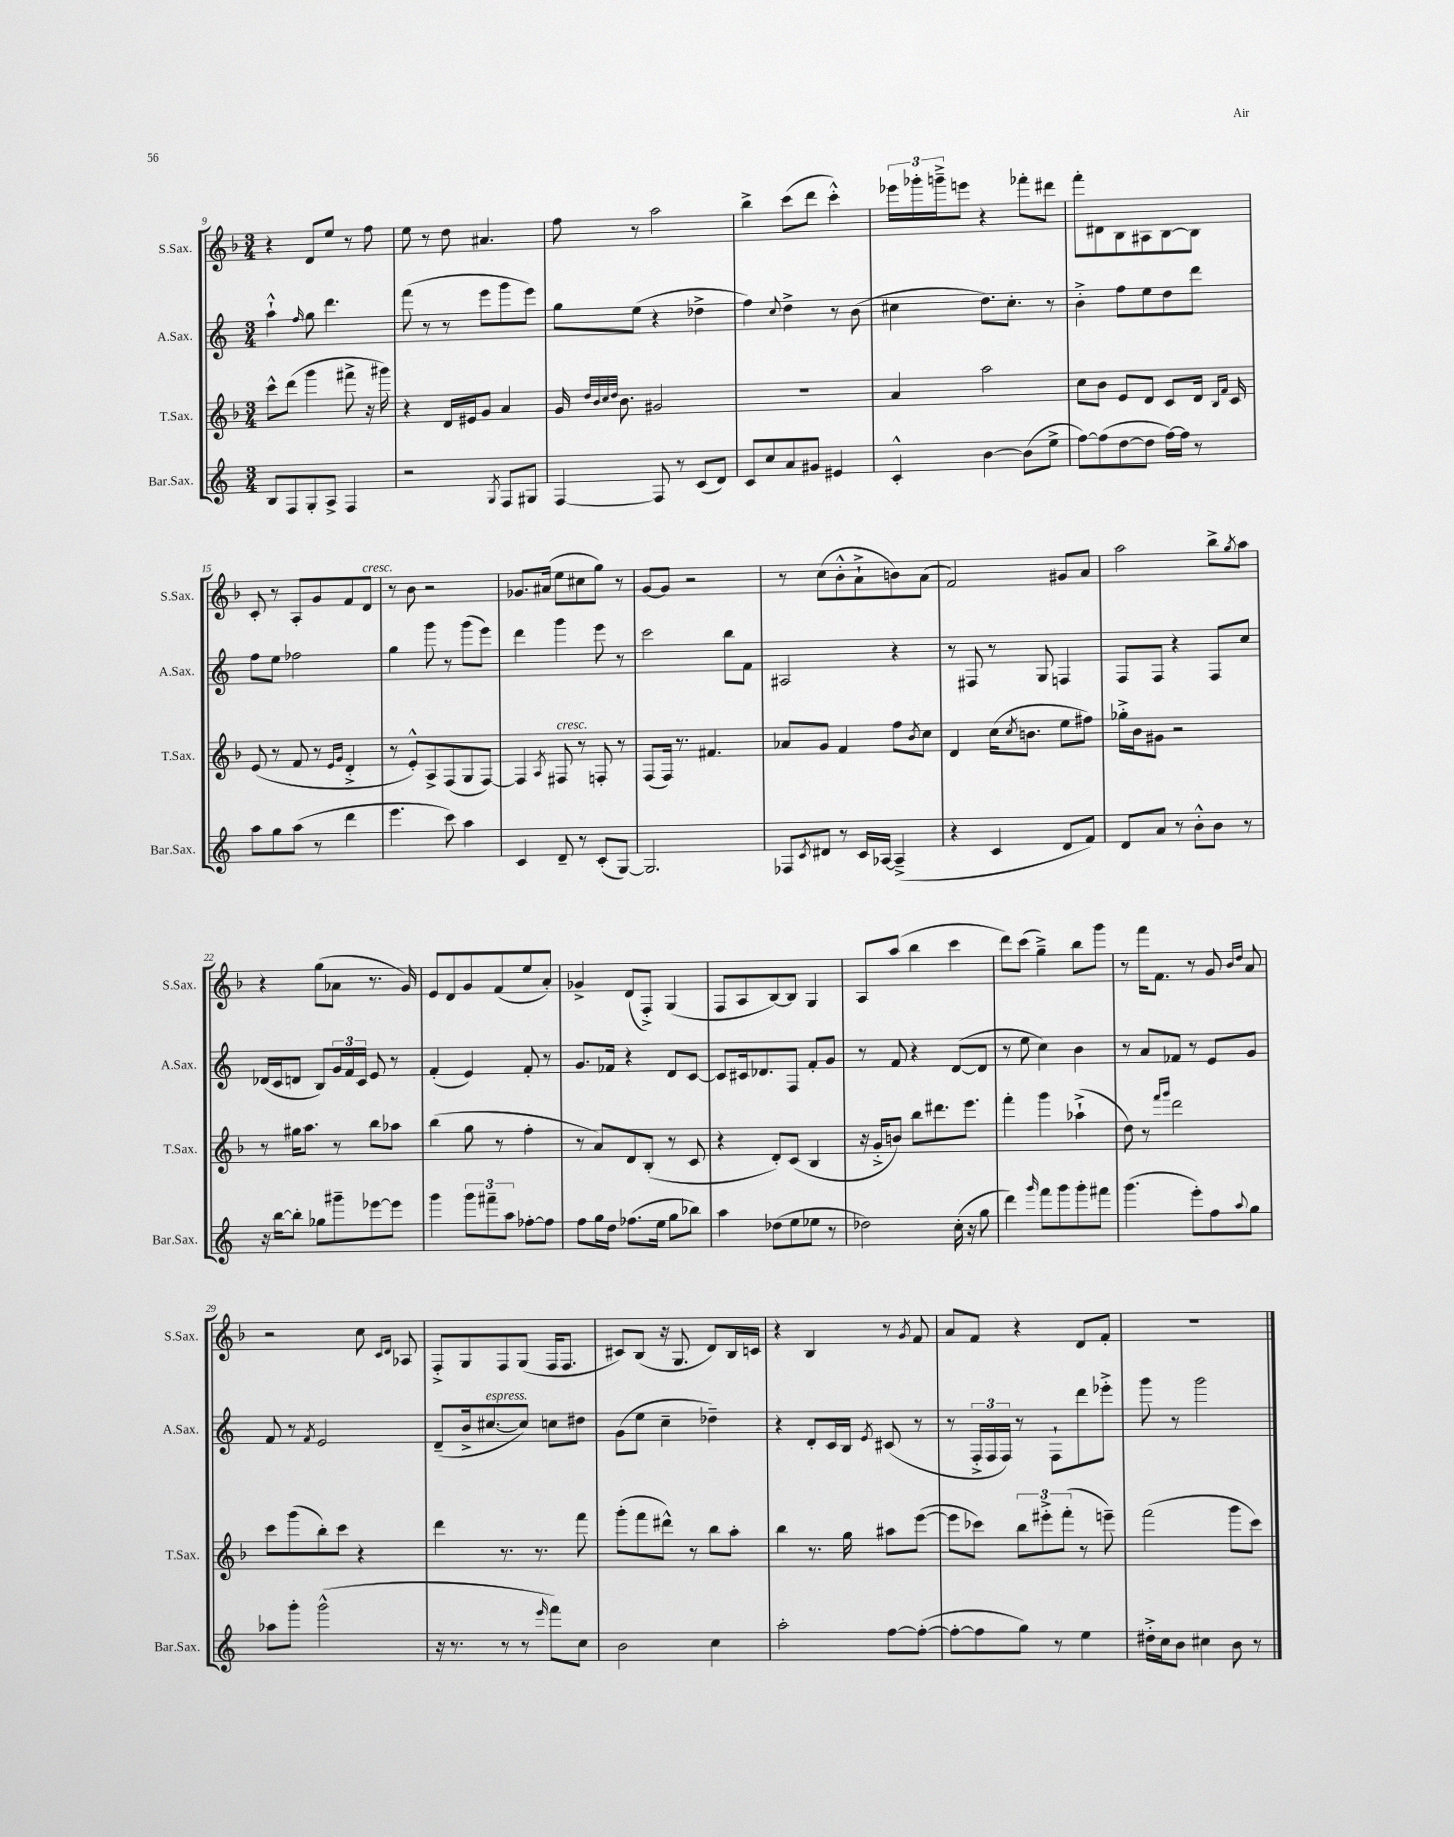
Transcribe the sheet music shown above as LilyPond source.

<<
\new StaffGroup <<
\new Staff = "s0" \with { instrumentName = "S.Sax." shortInstrumentName = "S.Sax." } {
    \clef treble \key f \major \numericTimeSignature \time 3/4
    r4 d'8 e''8 r8 f''8 |
    e''8 r8 d''8 ais'4. |
    f''8 r8 a''2 |
    bes''4-> c'''8( d'''8 c'''4-.-^) |
    \tuplet 3/2 { ees'''16 ges'''16-. g'''16---> } e'''8 r4 fes'''8-. dis'''8 |
    f'''8-. dis'8 bes8 ais8 bes8~ bes8 |
    c'8-. r8 a8-. g'8 f'8 d'8^\markup { \italic "cresc." } |
    r8 bes'8 r2 |
    ges'8. ais'16( e''8 cis''8 g''8) r8 |
    g'8~ g'8 r2 |
    r8 c''8( bes'8-.-^ a'8-!-> b'8) a'8( |
    f'2) gis'8 a'8 |
    a''2 bes''8-> \acciaccatura { g''8 } a''8 |
    r4 g''8( aes'8 r8. g'16) |
    e'8 d'8 g'8 f'8( e''8 a'8-.) |
    ges'4-> d'8( f8-.->) g4( |
    f8 a8 bes8~) bes8 g4 |
    a8 a''8( bes''4 c'''4 |
    d'''8) c'''8( g''4--->) bes''8 g'''8 |
    r8 f'''16 f'8. r8 g'8 \grace { bes'16 d''16 } a'8 |
    r2 c''8 \grace { c'16 d'16 } aes8 |
    f8-.-> g8 f8 g8( f16 f8. |
    cis'8) bes8( r16 g8. d'8) bes16 c'16 |
    r4 bes4 r8 \acciaccatura { g'8 } f'8 |
    a'8 f'8 r4 d'8 f'8-. |
    R2. \bar "|." |
}
\new Staff = "s1" \with { instrumentName = "A.Sax." shortInstrumentName = "A.Sax." } {
    \clef treble \key c \major \numericTimeSignature \time 3/4
    a''4-!-^ \grace { f''16 } g''8 d'''4. |
    f'''8( r8 r8 e'''8 g'''8 e'''8) |
    g''8 e''8( r4 des''4-> |
    f''4) \appoggiatura { c''8 } d''4-> r8 b'8( |
    cis''4 d''8.) cis''8.-. r8 |
    b'4-.-> f''8 e''8 d''8 d'''8 |
    f''8 e''8 fes''2 |
    g''4 g'''8 r8 g'''8( e'''8) |
    d'''4 g'''4 e'''8 r8 |
    c'''2 b''8 f'8 |
    ais2 r4 |
    r8 fis8 r8 g8 f4 |
    f8 f8 r4 f8 c''8 |
    des'16( c'16 d'8 b8) \tuplet 3/2 { g'16 f'16 c'16 } e'8 r8 |
    f'4-.( e'4) f'8-. r8 |
    g'8. fes'16 r4 d'8 c'8~ |
    c'8 cis'16 des'8. f8 f'8-. g'8 |
    r8 f'8 r4 d'8~( d'8 |
    r8 e''8 c''4) b'4 |
    r8 a'8 fes'8 r8 e'8 g'8 |
    f'8 r8 \acciaccatura { f'8 } e'2 |
    d'8--( b'16-> cis''8.~^\markup { \italic "espress." } cis''8) c''8 dis''8 |
    g'8( e''8 c''4-- des''4--) |
    r4 d'8-. c'16 b16 \acciaccatura { e'8 } cis'8( r8 |
    r8 \tuplet 3/2 { f16-.-> f16 f16) } r8 f8-! d'''8 ees'''8-.-> |
    g'''8 r8 g'''2 \bar "|." |
}
\new Staff = "s2" \with { instrumentName = "T.Sax." shortInstrumentName = "T.Sax." } {
    \clef treble \key f \major \numericTimeSignature \time 3/4
    c'''8-^ d'''8( g'''4 fis'''8-> r16 gis'''16) |
    r4 d'16 eis'16 g'8 a'4 |
    g'16 \grace { d''32 bes'32 c''32 d''32 } bes'8. gis'2 |
    R2. |
    a'4 a''2 |
    c''8 bes'8 e'8 d'8 c'8 d'16 \grace { bes16 f'16 } c'16 |
    e'8( r8 f'8 r8 \grace { e'16 g'16 } d'4-.-> |
    r8 e'8-.-^) a8-> f8( g8 f8~) |
    f4 \acciaccatura { a8 } fis8^\markup { \italic "cresc." } r8 f8-. r8 |
    f8( f16) r8. fis'4. |
    aes'8 g'8 f'4 f''8 \acciaccatura { bes'8 } c''8 |
    d'4 c''16( \acciaccatura { c''8 } b'8. e''8 fis''8) |
    ges''16-.-> bes'16 gis'8 r2 |
    r8 gis''16 a''8. r8 bes''8 aes''8 |
    bes''4( g''8 r8 f''4-. |
    r8 a'8) d'8 bes8-.( r8 c'8 |
    r4 d'8-.) c'8( bes4 |
    r16 g'16-.-> b'8) bes''8 dis'''8. e'''8. |
    f'''4-. g'''4 aes''4-!->( |
    d''8) r8 \grace { f'''16 g'''16 } d'''2 |
    c'''8 g'''8( bes''8-.) c'''8 r4 |
    d'''4 r8. r8. f'''8 |
    g'''8-.( f'''8 dis'''8-^) r8 bes''8 a''8-. |
    bes''4 r8. g''16 ais''8 e'''8~( |
    e'''8 ces'''8) \tuplet 3/2 { bes''8 eis'''8-.-> f'''8-.( } r8 e'''8--) |
    f'''2( g'''8 c'''8) \bar "|." |
}
\new Staff = "s3" \with { instrumentName = "Bar.Sax." shortInstrumentName = "Bar.Sax." } {
    \clef treble \key c \major \numericTimeSignature \time 3/4
    b8 f8 g8-. a8-> f4 |
    r2 \acciaccatura { g8 } f8 gis8 |
    f4~ f8 r8 c'8( d'8) |
    c'8 c''8 a'8 gis'8 eis'4 |
    c'4-.-^ b'4~ b'8( e''8-> |
    f''8~) f''8( d''8~ d''8 f''16~) f''16 r8 |
    a''8 g''8 a''8( r8 d'''4 |
    e'''4. c'''8) a''4 |
    c'4 d'8-- r8 c'8-.( g8~) |
    g2. |
    fes8 \acciaccatura { c'8 } dis'8 r8 c'16 aes16~ aes4--->( |
    r4 c'4 d'8 f'8) |
    d'8 a'8 r8 b'8-.-^ b'8 r8 |
    r16 b''16~ b''8-. ges''8 gis'''8-- ees'''8~ ees'''8 |
    g'''4 \tuplet 3/2 { g'''8 fis'''8-- a''8 } fes''8~-. fes''8 |
    f''8 g''16 d''16 fes''8.( e''16 g''8 bes''8) |
    a''4 des''8( e''8 ees''8 r8 |
    des''2) c''16-.( r16 g''8 |
    d'''4) \grace { g'''16 } f'''8 g'''8 g'''8-. fis'''8 |
    g'''4.( e'''8-.) f''8 \appoggiatura { a''8 } g''8 |
    aes''8 g'''8-. g'''2-^( |
    r16 r8. r8 r8 \grace { e'''16 } f'''8) c''8 |
    b'2 c''4 |
    a''2-. f''8~ f''8~-.( |
    f''8~-. f''8 g''8) r8 e''4 |
    dis''16-.-> c''16 b'8 cis''4 b'8 r8 \bar "|." |
}
>>
>>
\layout { \context { \Score currentBarNumber = #9 } }
